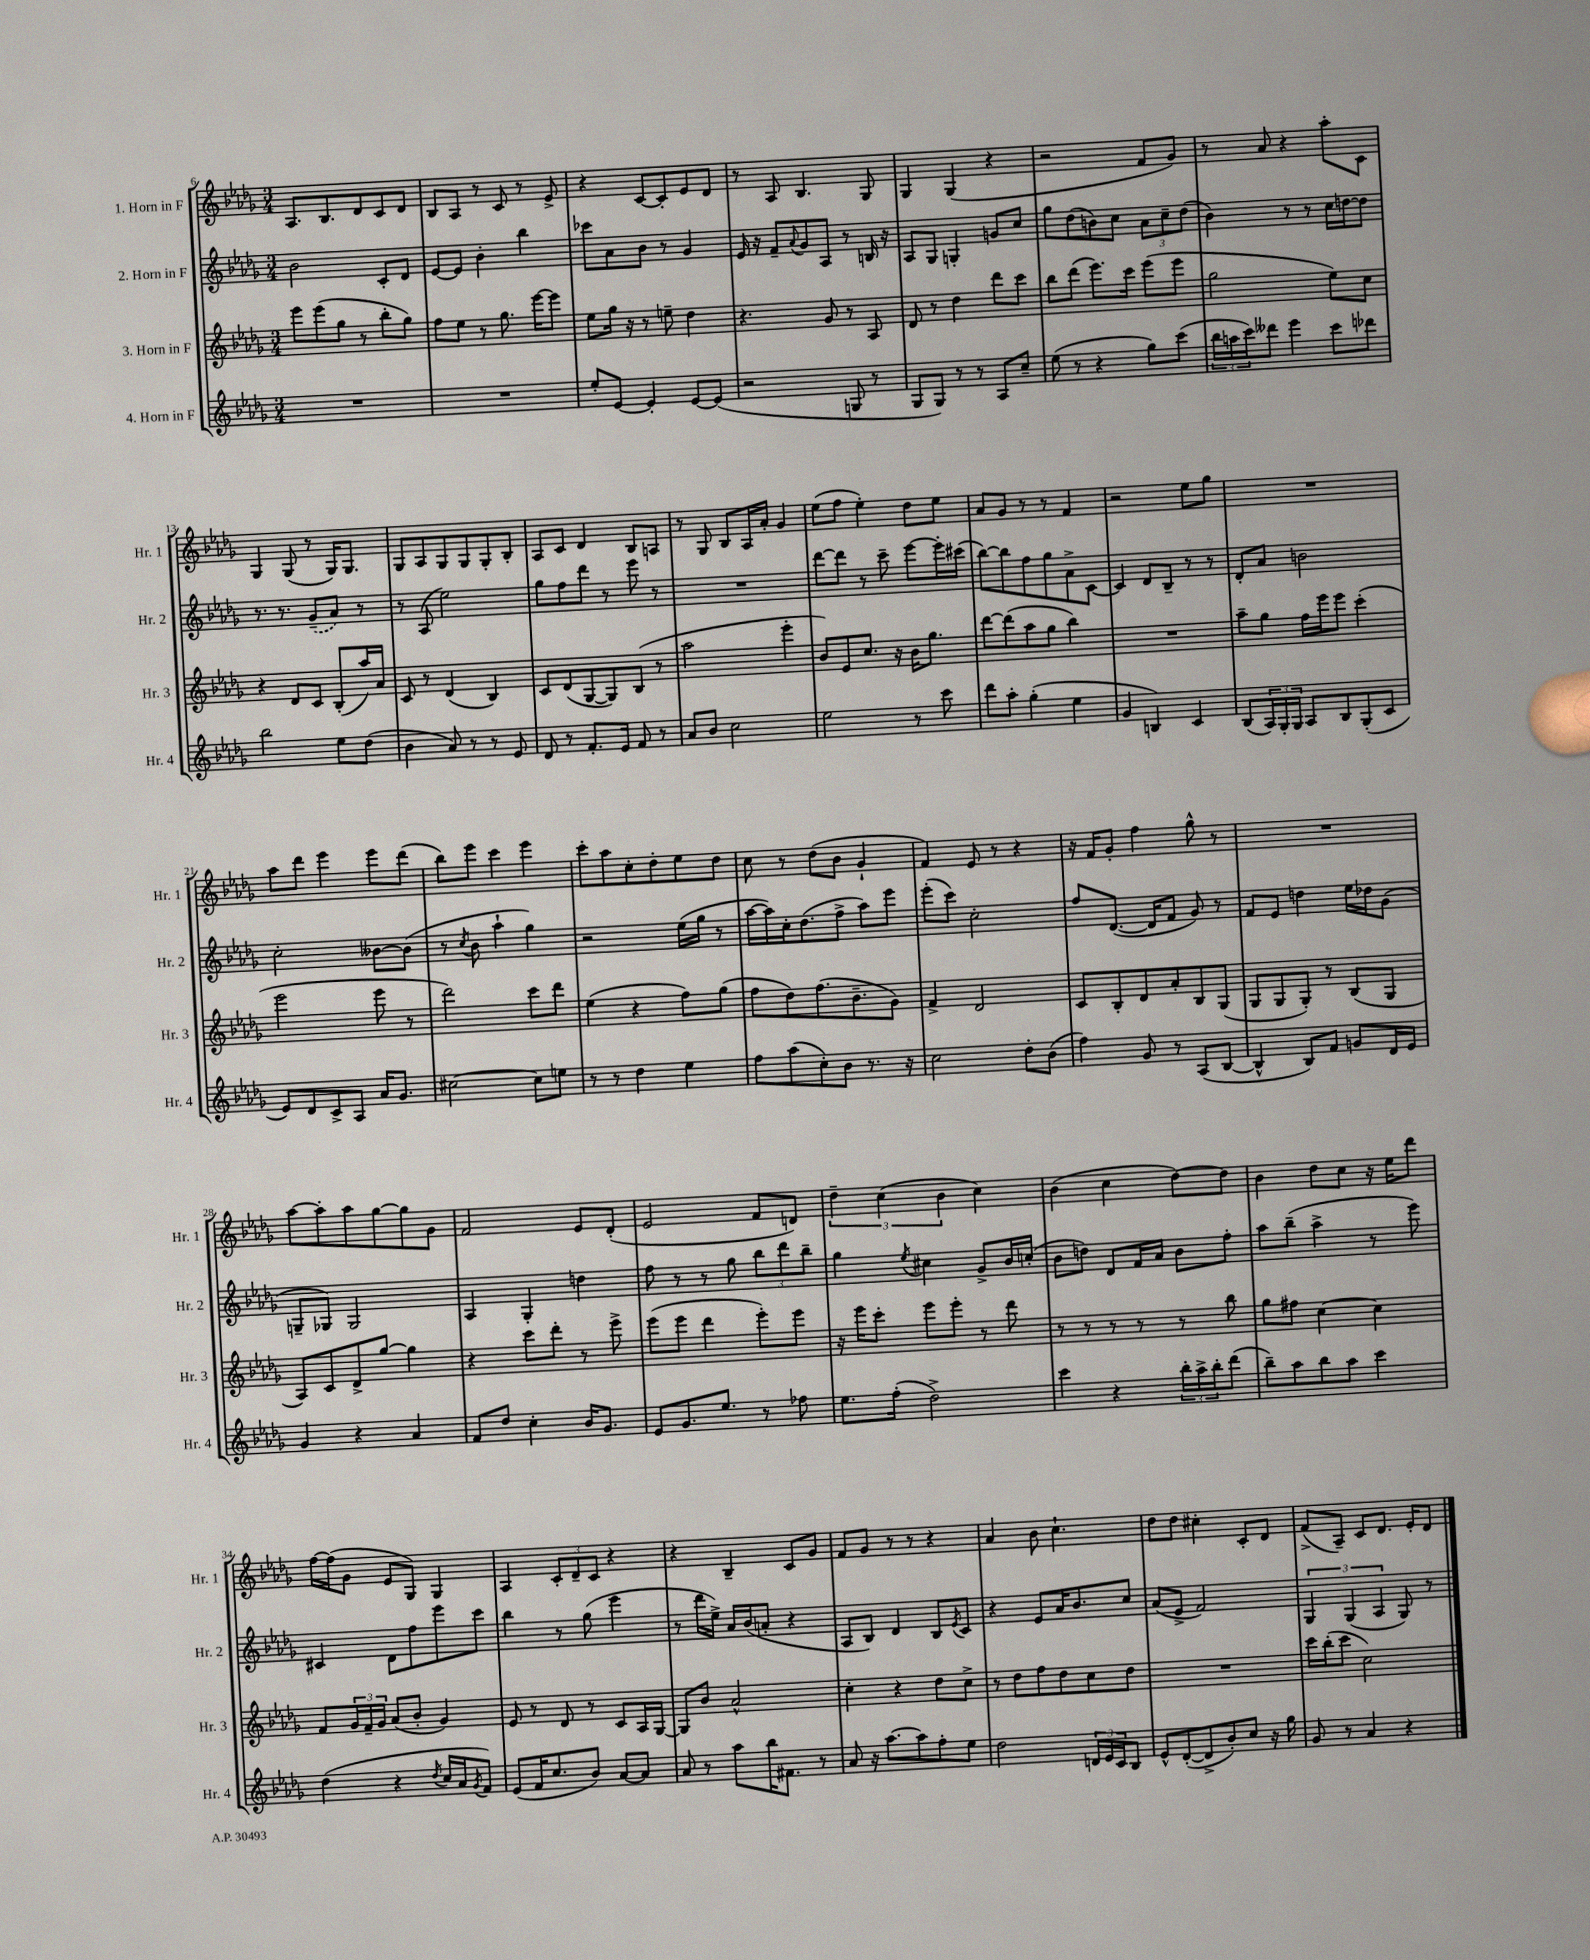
<<
\new StaffGroup <<
\new Staff = "s0" \with { instrumentName = "1. Horn in F" shortInstrumentName = "Hr. 1" } {
    \clef treble \key des \major \numericTimeSignature \time 3/4
    aes8. bes8. des'8 c'8 des'8 |
    bes8 aes8 r8 c'8 r8 ees'8-> |
    r4 c'8~ c'8-. ees'8 des'8 |
    r8 aes8 bes4. ges8 |
    ges4 ges4( r4 |
    r2 f'8 ges'8) |
    r8 aes'8 r4 aes''8-. c'8 |
    ges4 ges8( r8 ges16) ges8. |
    ges8 aes8 ges8 ges8 ges8-. bes8-. |
    aes8 c'8 des'4 bes8 a8 |
    r8 ges8 bes8 aes16 aes'16-. ges'4 |
    ees''8( f''8 ees''4-.) des''8 ees''8 |
    aes'8 ges'8 r8 r8 f'4 |
    r2 ees''8 ges''8 |
    R2. |
    aes''8 des'''8 ees'''4 ees'''8 des'''8( |
    bes''8) ees'''8 c'''4 ees'''4 |
    c'''8-. aes''8 c''8-. des''8-. ees''8 des''8 |
    c''8 r8 des''8( bes'8 ges'4-! |
    f'4) ees'8 r8 r4 |
    r16 f'16 ges'8-. f''4 ges''8-^ r8 |
    R2. |
    aes''8~ aes''8-. aes''8 ges''8~ ges''8 ges'8 |
    f'2 ees'8 des'8-.( |
    ees'2 f'8 d'8) |
    \tuplet 3/2 { des''4-- c''4( bes'4 } c''4) |
    bes'4( c''4 des''8~) des''8 |
    bes'4 des''8 c''8 r16 ees''16 des'''8 |
    f''16~ f''16( ges'8 ees'8 ges8) ges4 |
    aes4 \tuplet 3/2 { c'8-. des'8-- c'8 } r4 |
    r4 bes4-- c'8 ges'8 |
    f'8 ges'8 r8 r8 r4 |
    aes'4 bes'8 c''4.-! |
    des''8 des''8 cis''4-. c'8-. des'8 |
    f'8->( aes8--) c'8 des'8. ees'16-. des'8 \bar "|." |
}
\new Staff = "s1" \with { instrumentName = "2. Horn in F" shortInstrumentName = "Hr. 2" } {
    \clef treble \key des \major \numericTimeSignature \time 3/4
    bes'2 c'8-. des'8 |
    ees'8~ ees'8 bes'4-. bes''4 |
    ces'''8 aes'8 bes'8 r8 ges'4 |
    ees'16 r16 f'8-- \appoggiatura { aes'8 } ges'8 aes8 r8 b16 r16 |
    aes8 ges8 g4-. g'8 c''8 |
    ges''8 des''8( b'8) c''8 \tuplet 3/2 { aes'8 c''8-- des''8( } |
    bes'4) r8 r8 c''16 d''16~ d''8 |
    r8. r8. \once \slurDashed ges'8--( aes'8) r8 |
    r8 aes8( ees''2) |
    ges''8 f''8 des'''8 r8 ees'''8 r8 |
    R2. |
    des'''8~ des'''8 r8 c'''8-- ees'''8~ ees'''16-. cis'''16( |
    bes''8~) bes''8 f''8 ges''8 aes'8-> c'8~ |
    c'4 des'8 bes8-- r8 r8 |
    des'8-. aes'8 b'2 |
    c''2-. beses'8~ beses'8( |
    r8 \acciaccatura { c''8 } bes'8 aes''4-! ges''4) |
    r2 ees''16( ges''16 r8 |
    aes''16~ aes''16) c''16-. des''8.( f''8-> aes''8) ees'''8 |
    ees'''8-.( c'''8) c''2-. |
    f''8 des'8.~( des'16 f'8 ges'8) r8 |
    f'8 ees'8 d''4 ees''16 des''16 ges'8( |
    g8-- ges8) ges2 |
    aes4 ges4-. d''4 |
    f''8 r8 r8 ges''8 \tuplet 3/2 { bes''8 des'''8 bes''8-- } |
    ges''4 \acciaccatura { ees''8 } cis''4 ges'8-> bes'16 c''16-.( |
    bes'8 d''8) des'8 f'16 aes'16 bes'8 f''8-. |
    aes''8 bes''8--( aes''4-> r8 ees'''8) |
    cis'4 des'8 f''8 ees'''8 c'''8 |
    bes''4 r8 ges''8( ees'''4 |
    r8 des'''16 ees''16->) aes'16 bes'16( a'8-. r4 |
    aes8 bes8) des'4 bes8 \acciaccatura { ees'8 } c'8 |
    r4 ees'8 aes'16 bes'8. c''8 |
    aes'8( ees'8-> f'2) |
    \tuplet 3/2 { ges4 ges4( aes4 } ges8) r8 \bar "|." |
}
\new Staff = "s2" \with { instrumentName = "3. Horn in F" shortInstrumentName = "Hr. 3" } {
    \clef treble \key des \major \numericTimeSignature \time 3/4
    ees'''8 ees'''8( ges''8 r8 bes''8-. ges''8) |
    f''8 ees''8 r8 ges''8. ees'''16~ ees'''8 |
    ees''8 ges''16 r16 r8 e''8-- des''4 |
    r4. ges'8 r8 aes8 |
    des'8 r8 des''4 des'''8 c'''8 |
    bes''8 des'''8( ees'''8.) c'''16 ees'''8( ees'''8 |
    ges''2 ees''8) c''8 |
    r4 des'8 c'8 bes8-.( aes''16) aes'16 |
    c'8 r8 des'4( bes4) |
    c'8 des'8( ges8~ ges8) bes8( r8 |
    aes''2 ees'''4-. |
    bes'8) ees'8 c''8. r16 bes'16 ges''8. |
    des'''8~ des'''8( aes''8 ges''8 bes''4) |
    R2. |
    aes''8-- ges''8 f''16 ees'''16 ees'''8 c'''4-.( |
    ees'''2 ees'''8 r8 |
    des'''2) c'''8 des'''8 |
    ees''4( r4 f''8) ges''8( |
    f''8 des''8) f''8.( bes'8.-- ges'8) |
    f'4-> des'2 |
    c'8 bes8-. des'8 aes'8-. bes8 ges8( |
    ges8 ges8 ges8-.) r8 bes8( ges8 |
    aes8) c'8 des'8-> ges''8~ ges''4 |
    r4 c'''8 des'''8-. r8 ees'''8-> |
    ees'''8( ees'''8 des'''4 ees'''8-.) ees'''8 |
    r16 ees'''16 c'''8-. ees'''8 ees'''8-. r8 des'''8 |
    r8 r8 r8 r8 r8 bes''8 |
    ges''8 fis''8 c''4~ c''4 |
    f'8 \tuplet 3/2 { ges'16 f'16-- ges'16 } aes'8( bes'8-. ges'4) |
    ees'8 r8 des'8 r8 c'8 aes16 ges16~ |
    ges8 bes'8 aes'2-^ |
    c''4-. r4 des''8 c''8-> |
    r8 des''8 f''8 des''8 c''8 des''8 |
    R2. |
    c'''16 bes''16-.( c'''8 c''2) \bar "|." |
}
\new Staff = "s3" \with { instrumentName = "4. Horn in F" shortInstrumentName = "Hr. 4" } {
    \clef treble \key des \major \numericTimeSignature \time 3/4
    R2. |
    R2. |
    ees''8-. ees'8~ ees'4-. ees'8~ ees'8( |
    r2 g8 r8 |
    ges8 ges8) r8 r8 aes8 c''8-- |
    ees''8( r8 r4 ges''8) c'''8( |
    \tuplet 3/2 { bes''16 a''16 c'''16) } deses'''8 ees'''4 c'''8 des'''8 |
    bes''2 ees''8 des''8( |
    bes'4 aes'8) r8 r8 ees'8 |
    des'8 r8 f'8.-. ees'16 f'8 r8 |
    aes'8 bes'8 c''2 |
    ees''2 r8 c'''8 |
    des'''8 aes''8-. ges''4-.( ees''4 |
    ges'4 b4) c'4 |
    bes8( \tuplet 3/2 { aes16) ges16-. ges16 } aes8 bes8 ges8-.( c'8 |
    ees'8) des'8 c'8-> aes8 aes'16 ges'8. |
    cis''2~ cis''8 e''8 |
    r8 r8 des''4 ees''4 |
    f''8 aes''8( c''8-.) bes'8 r8. r16 |
    c''2 des''8-. bes'8( |
    f''4) ges'8 r8 aes8( bes8~ |
    bes4-^ bes8) f'8 g'8 des'16 ees'16 |
    ges'4 r4 aes'4 |
    f'8 des''8 c''4-. bes'16 ges'8. |
    ees'8 ges'8. ees''8. r8 fes''8 |
    ees''8. f''16-.( des''2->) |
    c'''4 r4 \tuplet 3/2 { bes''16-. aes''16-> bes''16-. } des'''8( |
    bes''8--) aes''8 bes''8 aes''8 c'''4 |
    des''4( r4 \acciaccatura { des''8 } c''16 aes'16 \acciaccatura { ges'8 } f'8) |
    ees'8( f'16 c''8. bes'8) aes'8~ aes'8 |
    aes'8 r8 aes''8 bes''16 fis'8. r8 |
    aes'8 r16 aes''8.~ aes''8 f''8-. ees''8 |
    des''2 \tuplet 3/2 { d'16 ees'16 c'16 } bes8 |
    ees'8-^ des'8~-.( des'8-> bes'8-.) c''8 r16 ges''16 |
    ges'8 r8 aes'4 r4 \bar "|." |
}
>>
>>
\layout { \context { \Score currentBarNumber = #6 } }
